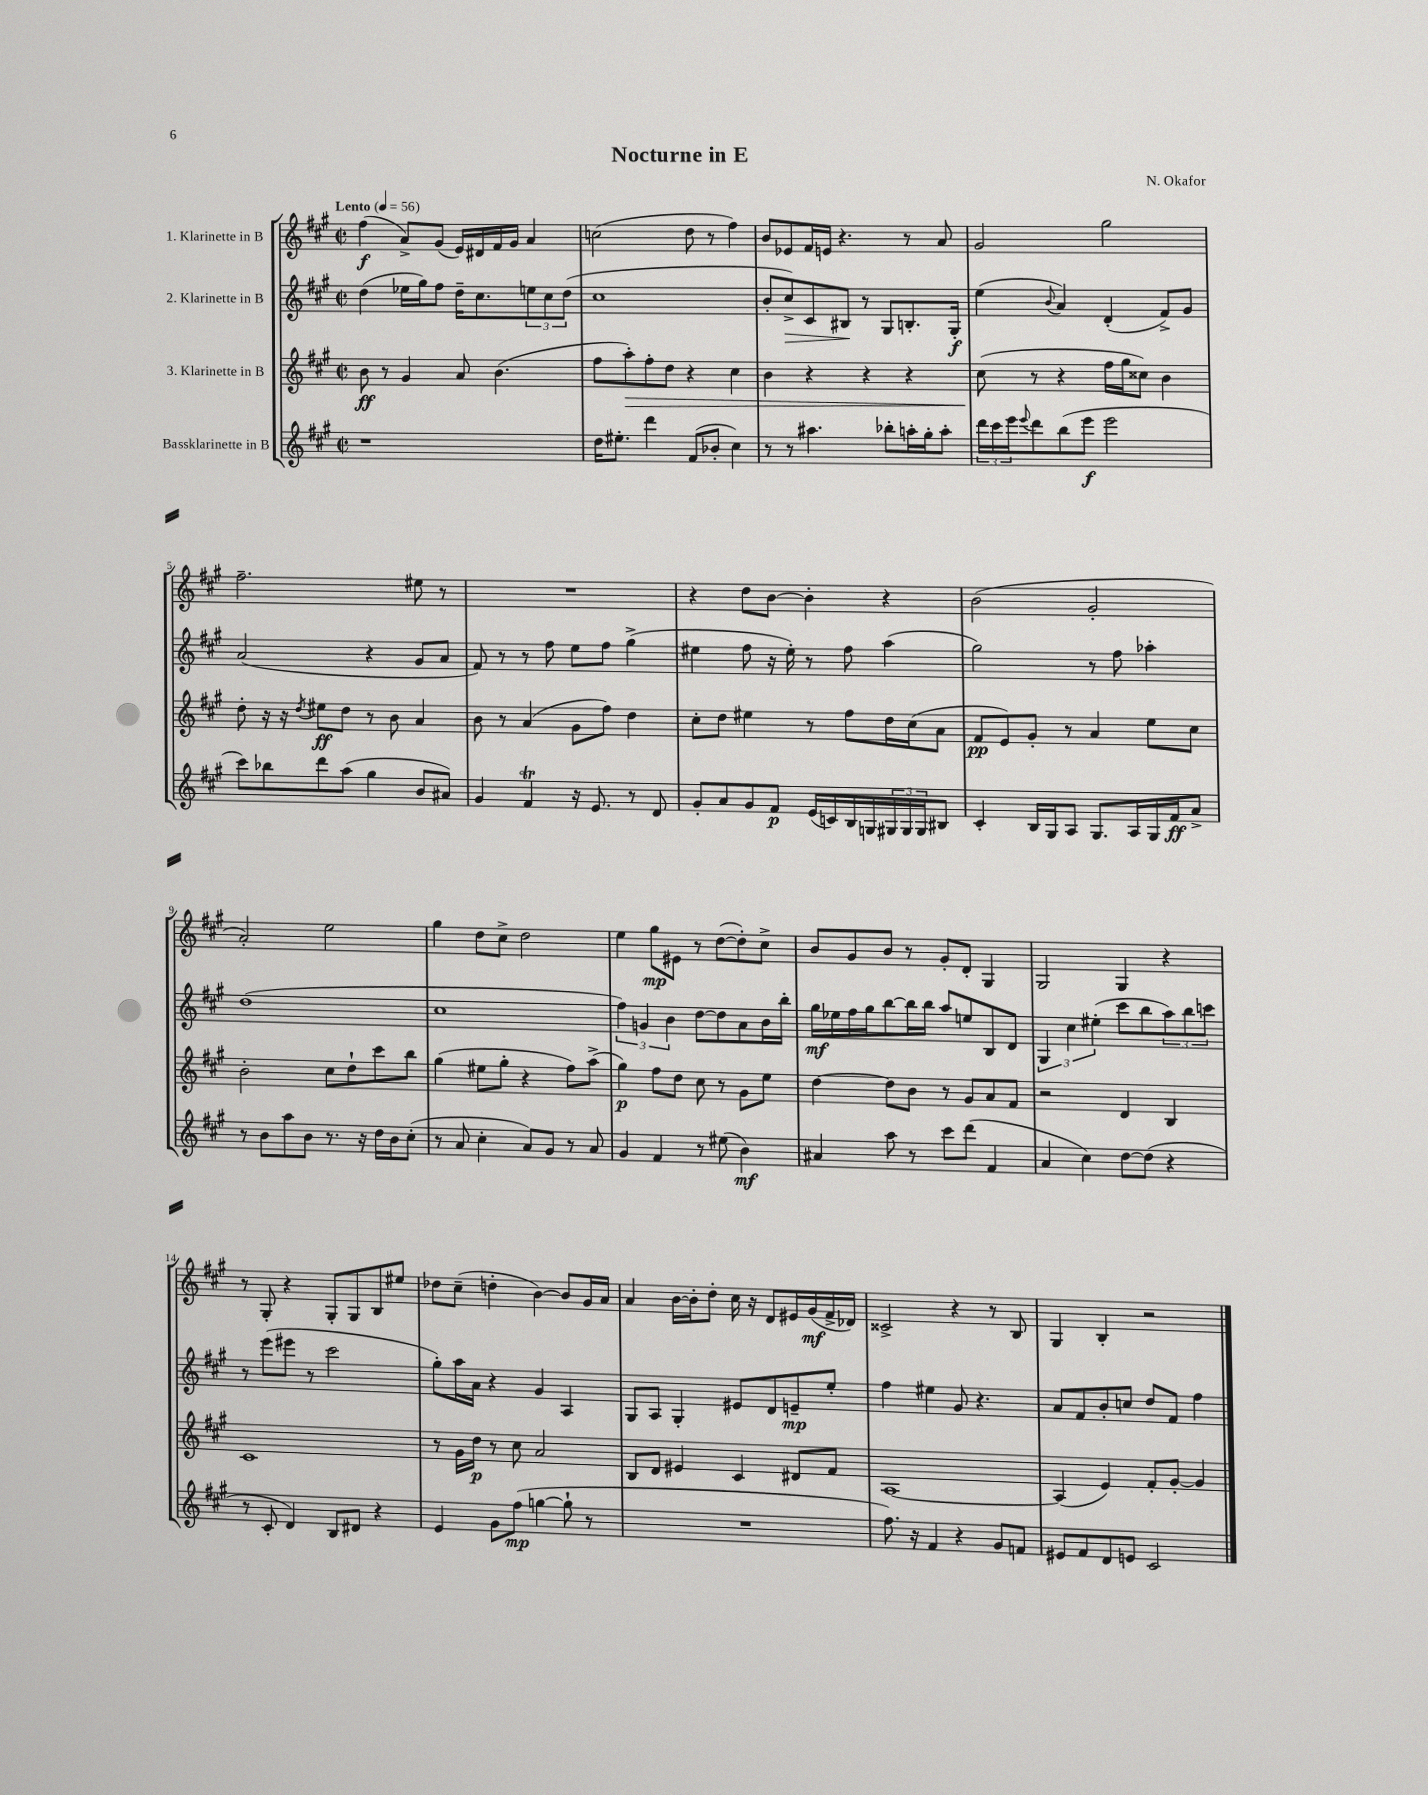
\header { title = "Nocturne in E" composer = "N. Okafor" }
<<
\new StaffGroup <<
\new Staff = "s0" \with { instrumentName = "1. Klarinette in B" } {
    \clef treble \key a \major \defaultTimeSignature \time 2/2 \tempo "Lento" 4 = 56
    fis''4\f( a'8->) gis'8( e'16) dis'16 fis'16 gis'16 a'4 |
    c''2( d''8 r8 fis''4) |
    b'8 ees'8 fis'16 e'16 r4. r8 a'8 |
    gis'2 gis''2 |
    fis''2.-- eis''8 r8 |
    R1 |
    r4 d''8 b'8~ b'4-. r4 |
    b'2( gis'2-. |
    a'2-.) e''2 |
    gis''4 d''8 cis''8-> d''2 |
    e''4 gis''8\mp eis'8 r8 d''8~( d''8-.) cis''8-> |
    b'8 gis'8 b'8 r8 gis'8-. d'8-. gis4 |
    gis2 gis4 r4 |
    r8 gis8-. r4 gis8-. gis8 b8 eis''8 |
    des''8 cis''8--( d''4-. b'4~) b'8 gis'16 a'16 |
    a'4 b'16~ b'16-. d''8-. cis''16 r16 d'8 eis'16 gis'16\mf( fis'16-> des'16) |
    cisis'2-> r4 r8 b8 |
    gis4 b4-. r2 \bar "|." |
}
\new Staff = "s1" \with { instrumentName = "2. Klarinette in B" } {
    \clef treble \key a \major \defaultTimeSignature \time 2/2
    d''4( ees''16 gis''16) fis''8 d''16-- cis''8. \tuplet 3/2 { e''8 cis''8 d''8( } |
    cis''1 |
    b'8-. cis''8->\>) cis'8 bis8\! r8 gis8 b8.-. gis16-.\f |
    e''4( \appoggiatura { b'8 } a'4) d'4-.( fis'8->) gis'8 |
    a'2( r4 gis'8 a'8 |
    fis'8) r8 r8 fis''8 e''8 fis''8 gis''4->( |
    eis''4 fis''8 r16 eis''16-.) r8 fis''8 a''4( |
    gis''2) r8 fis''8 aes''4-. |
    d''1( |
    cis''1 |
    \tuplet 3/2 { fis''4) g'4 b'4 } d''8~ d''8 a'8 b'16 b''16-. |
    gis''16\mf ees''16 fis''16 gis''16 b''8~ b''16 b''16 a''8 e''8 b8 d'8 |
    \tuplet 3/2 { gis4 cis''4 eis''4-.( } cis'''8 b''8 \tuplet 3/2 { a''8) b''8 c'''8 } |
    r8 e'''8( eis'''8 r8 cis'''2 |
    gis''8-.) a''16 a'16 r4 gis'4 a4 |
    gis8 a8 gis4-. eis'8 d'8 e'8--\mp e''8-. |
    fis''4 eis''4 gis'8 r4. |
    a'8 fis'8 b'8-. c''8 d''8 fis'8 fis''4 \bar "|." |
}
\new Staff = "s2" \with { instrumentName = "3. Klarinette in B" } {
    \clef treble \key a \major \defaultTimeSignature \time 2/2
    b'8\ff r8 gis'4 a'8 b'4.( |
    fis''8 a''8-.\>) fis''8-. d''8 r4 cis''4 |
    b'4 r4 r4 r4 |
    cis''8\!( r8 r4 fis''16 gis''16 cisis''8) b'4 |
    d''8-. r16 r16 \acciaccatura { d''8 } eis''8\ff d''8 r8 b'8 a'4 |
    b'8 r8 a'4( gis'8 fis''8) d''4 |
    cis''8-. d''8 eis''4 r8 fis''8 d''16 cis''16( a'8 |
    fis'8\pp e'8) gis'8-. r8 a'4 e''8 cis''8 |
    b'2-. cis''8 d''8-! cis'''8 b''8 |
    gis''4( eis''8 gis''8-. r4 fis''8) a''8->( |
    gis''4\p) fis''8 d''8 cis''8 r8 gis'8 e''8 |
    d''4~ d''8 b'8 r8 gis'8 a'8 fis'8 |
    r2 d'4 b4 |
    cis'1 |
    r8 gis'16 d''16\p r8 cis''8 a'2 |
    b8 d'8 eis'4 cis'4 dis'8 fis'8 |
    a1~ |
    a4( e'4) fis'8-. gis'8~-. gis'4 \bar "|." |
}
\new Staff = "s3" \with { instrumentName = "Bassklarinette in B" } {
    \clef treble \key a \major \defaultTimeSignature \time 2/2
    r1 |
    d''16 eis''8.-. d'''4 fis'8( bes'8-. cis''4) |
    r8 r8 ais''4. bes''8-. a''16-. gis''16-. a''8-. |
    \tuplet 3/2 { d'''16 cis'''16 e'''16 } \appoggiatura { e'''8 } d'''8 b''8( e'''8\f e'''2 |
    cis'''8) bes''8 d'''8 a''8( gis''4 b'8 ais'8) |
    gis'4 fis'4\trill r16 e'8. r8 d'8 |
    gis'8-. a'8 gis'8 fis'8\p e'16( c'16) b16 g16 \tuplet 3/2 { gis16 gis16 gis16 } bis8 |
    cis'4-. b16 gis16 a8 gis8. a16 gis16 fis'16\ff a'8-> |
    r8 b'8 a''8 b'8 r8. r16 d''16 b'16 cis''8-.( |
    r8 a'8 cis''4-. a'8) gis'8 r8 a'8 |
    gis'4 fis'4 r8 eis''8( b'4\mf) |
    ais'4 a''8 r8 cis'''8 d'''8( fis'4 |
    a'4 cis''4) d''8~ d''8( r4 |
    r8 cis'8-. d'4) b8 dis'8 r4 |
    e'4 gis'8 fis''8\mp( g''4~ g''8-! r8 |
    R1 |
    fis''8.) r16 fis'4 r4 gis'8 f'8 |
    eis'8 fis'8 d'8 e'8 cis'2 \bar "|." |
}
>>
>>
